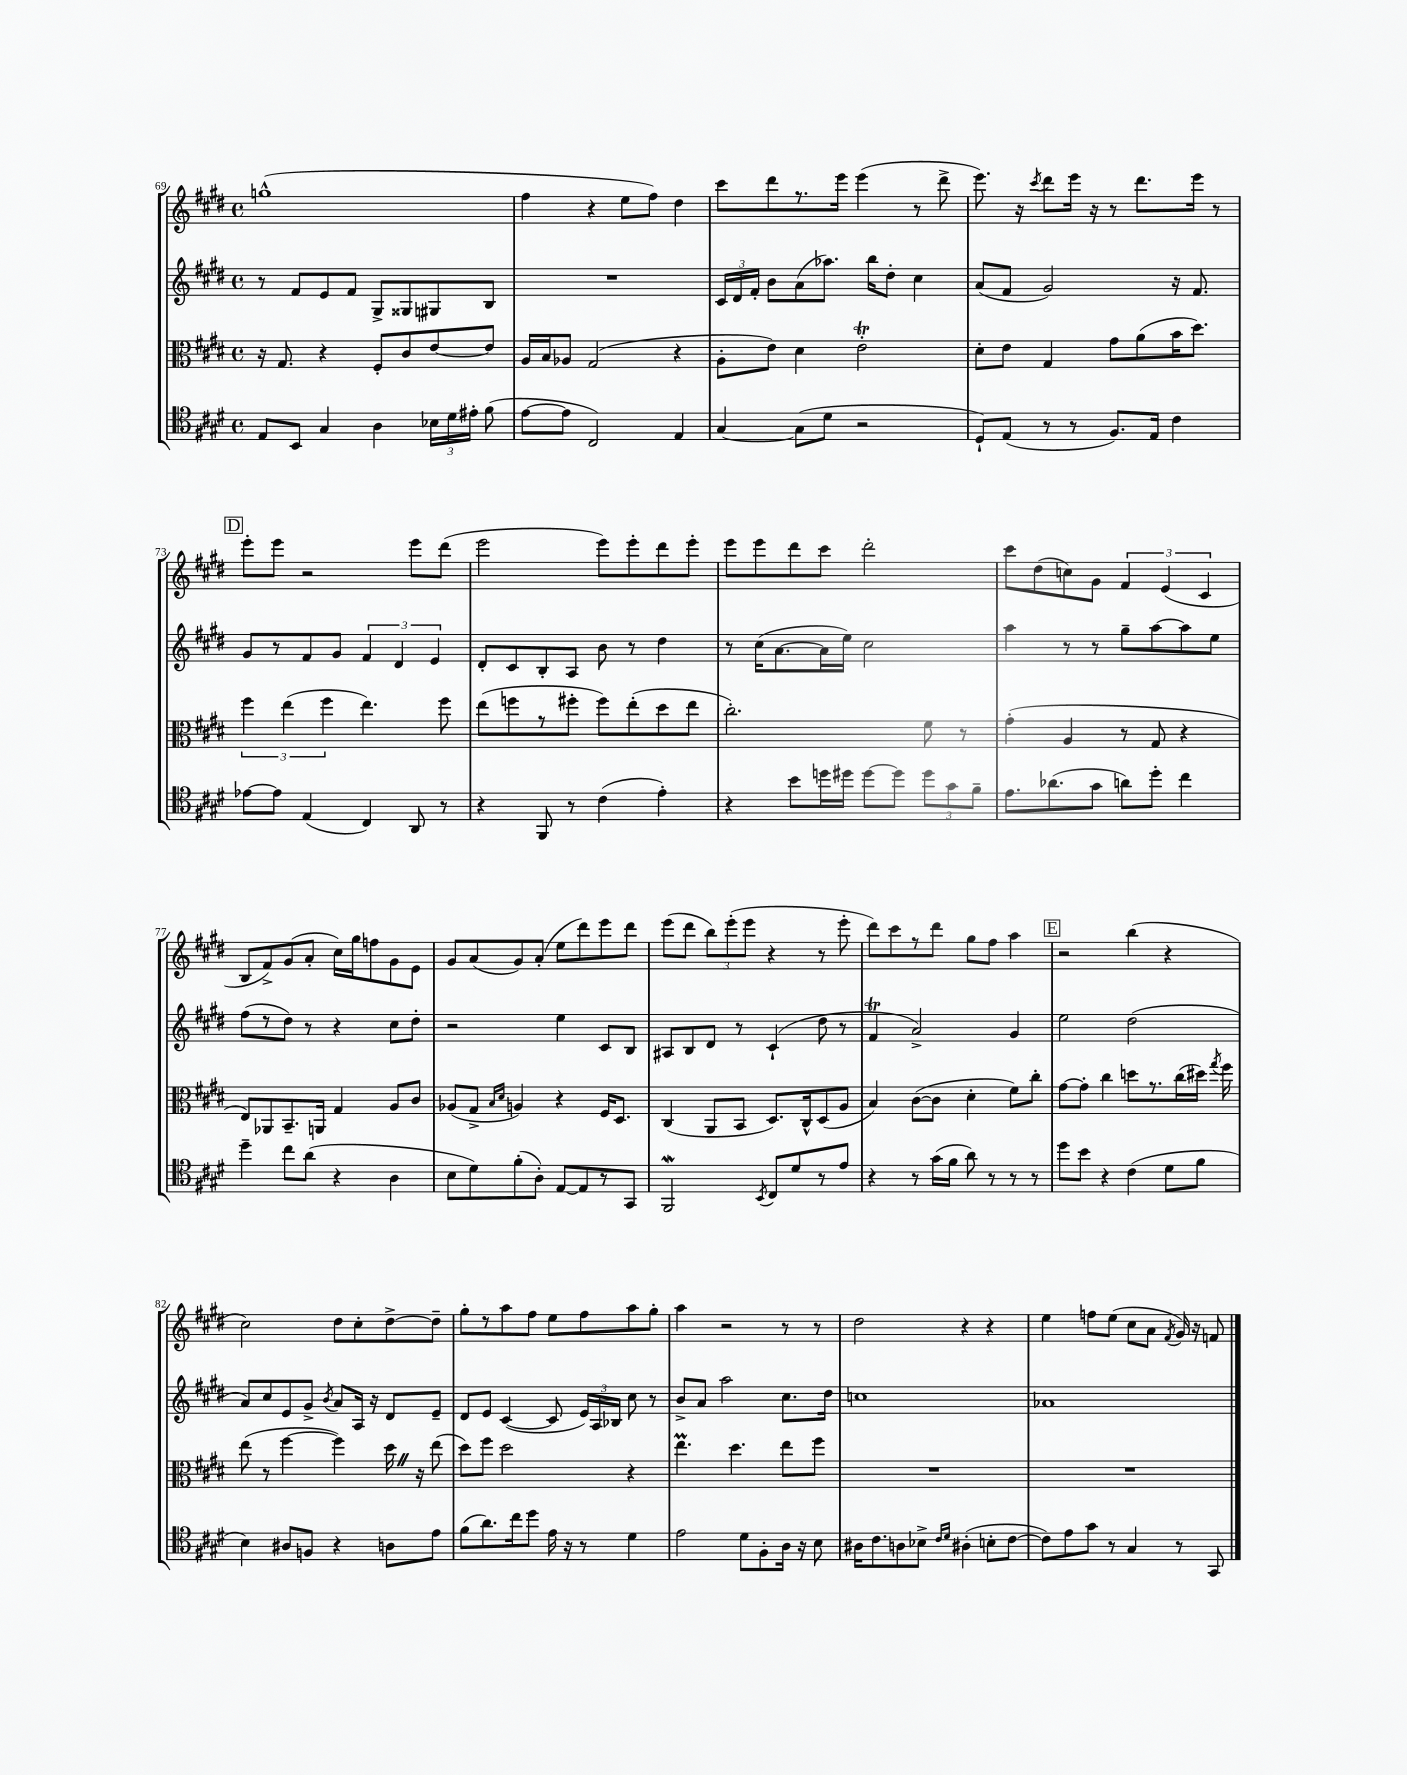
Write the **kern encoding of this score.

**kern	**kern	**kern	**kern
*staff4	*staff3	*staff2	*staff1
*clefC4	*clefC3	*clefG2	*clefG2
*k[f#c#g#d#]	*k[f#c#g#d#]	*k[f#c#g#d#]	*k[f#c#g#d#]
*M4/4	*M4/4	*M4/4	*M4/4
*met(c)	*met(c)	*met(c)	*met(c)
8E	16r	8r	(1gg^^
.	8.G#	.	.
8BB	.	8f#	.
4G#	4r	8e	.
.	.	8f#	.
4A	8F#'	8G#^	.
.	8c#	8G##	.
24B-	[8e	8G#	.
24d#	.	.	.
24e#'	.	.	.
(8f#	8e]	8B	.
=	=	=	=
[8e	16A	1r	4ff#
.	16B	.	.
8e]	8A-	.	.
2C#)	(2G#	.	4r
.	.	.	8ee
.	.	.	8ff#)
4E	4r	.	4dd#
=	=	=	=
[4G#	8A'	24c#	8ccc#
.	.	24d#	.
.	.	24f#'	.
.	8e)	8b	8ddd#
(8G#]	4d#	(8a	8.r
8d#	.	8.aa-)	.
.	.	.	16eee
2r	2e'	.	(4eee
.	.	16bb	.
.	.	8dd#'	.
.	.	4cc#	8r
.	.	.	8ddd#^
=	=	=	=
8D#`)	8d#'	(8a	8.eee)
(8E	8e	8f#	.
.	.	.	16r
.	.	.	8qccc#
8r	4G#	2g#)	8ddd#
8r	.	.	16eee
.	.	.	16r
8.F#)	8g#	.	8r
.	(8a	.	8.ddd#
16E	.	.	.
4c#	16b	16r	.
.	8.dd#)	8.f#	16eee
.	.	.	8r
=	=	=	=
[8e-	6ff#	8g#	8eee'
8e-]	.	8r	8eee
.	(6ee	.	.
(4E	.	8f#	2r
.	6ff#	.	.
.	.	8g#	.
4C#)	4.ee)	6f#	.
.	.	6d#	.
8AA	.	.	8eee
.	.	6e	.
8r	8ff#	.	(8ddd#
=	=	=	=
4r	(8ee	8d#'	2eee
.	8ff	8c#	.
8FF#	8r	8B'	.
8r	8ff#'	8A	.
(4c#	8ff#)	8b	8eee)
.	(8ee'	8r	8eee'
4e')	8dd#	4dd#	8ddd#
.	8ee	.	8eee'
=	=	=	=
4r	2.cc#')	8r	8eee
.	.	(16cc#	8eee
.	.	[8.a	.
8b	.	.	8ddd#
16dd	.	16a]	8ccc#
16dd#	.	16ee)	.
[8dd#	.	2cc#	2ddd#'
8dd#]	.	.	.
12dd#	8f#	.	.
12g#	.	.	.
.	8r	.	.
12f#~	.	.	.
=	=	=	=
8.e	(4g#'	4aa	8ccc#
.	.	.	(8dd#
(8.a-	.	.	.
.	4A	8r	8cc)
8g#	.	8r	8g#
8a)	8r	8gg#~	6f#
8dd#'	8G#	[8aa	.
.	.	.	(6e
4cc#	4r	8aa]	.
.	.	.	6c#
.	.	8ee	.
=	=	=	=
4dd#~	8E)	(8ff#	8B
.	8AA-	8r	8f#^)
8cc#	8.BB~	8dd#)	(8g#
(8a	.	8r	8a'
.	16AA	.	.
4r	4G#	4r	16cc#)
.	.	.	16gg#
.	.	.	8ff
4A	8A	8cc#	8g#
.	8c#	8dd#'	8e
=	=	=	=
8B	(8A-	2r	8g#
8d#)	8G#^	.	(8a
.	16qqB	.	.
.	16qqd#	.	.
(8f#'	4A)	.	8g#)
8A')	.	.	(8a'
[8E	4r	4ee	8ee
8E]	.	.	8ddd#)
8r	16F#	8c#	8eee
.	8.D#	.	.
8GG#	.	8B	8ddd#
=	=	=	=
2FF#	(4C#	8A#	(8eee
.	.	8B	8ddd#
.	8AA	8d#	12bb)
.	.	.	(12eee'
.	8BB	8r	.
.	.	.	12eee
8qBB	.	.	.
8C#	8.D#)	(4c#`	4r
8d#	.	.	.
.	16C#^^	.	.
8r	(8D#	8dd#	8r
8e	8A	8r	8eee'
=	=	=	=
4r	4B)	4f#	8ddd#)
.	.	.	8ccc#
8r	([8c#	2a^)	8r
(16g#	8c#]	.	8ddd#
16f#	.	.	.
8a)	4d#'	.	8gg#
8r	.	.	8ff#
8r	8f#)	4g#	4aa
8r	8cc#'	.	.
=	=	=	=
8dd#	[8g#	2ee	2r
8b	8g#']	.	.
4r	4cc#	.	.
(4c#	8dd	(2dd#	(4bb
.	8.r	.	.
8d#	.	.	4r
.	(16cc#	.	.
8f#	16dd#)	.	.
.	8qgg#	.	.
.	16ff#	.	.
=	=	=	=
4B)	(8ee	8a)	2cc#)
.	8r	8cc#	.
8A#	[4ff#	8e	.
8F	.	8g#^	.
.	.	8qb	.
4r	4ff#])	8a	8dd#
.	.	16A	8cc#'
.	.	16r	.
8A	16dd#	8d#	[8dd#^
.	16r	.	.
8e	(8ee	8e~	8dd#~]
=	=	=	=
(8f#	8dd#)	8d#	8gg#'
8.a)	8ff#	8e	8r
.	2dd#	([4c#	8aa
16cc#	.	.	.
8dd#	.	.	8ff#
16e	.	8c#]	8ee
16r	.	.	.
8r	.	24e)	8ff#
.	.	24A	.
.	.	24B-	.
4d#	4r	8cc#	8aa
.	.	8r	8gg#'
=	=	=	=
2e	4.ee	8b^	4aa
.	.	8a	.
.	.	2aa	2r
.	4.dd#	.	.
8d#	.	.	.
8F#'	.	.	.
16A	8ee	8.cc#	8r
16r	.	.	.
8B	8ff#	.	8r
.	.	16dd#	.
=	=	=	=
16A#	1r	1cc	2dd#
8.c#	.	.	.
8A	.	.	.
8B-^	.	.	.
16qqc#	.	.	.
16qqd#	.	.	.
(4A#'	.	.	4r
8B'	.	.	4r
[8c#	.	.	.
=	=	=	=
8c#])	1r	1a-	4ee
8e	.	.	.
8g#	.	.	8ff
8r	.	.	(8ee
4G#	.	.	8cc#
.	.	.	8a
.	.	.	8qf#
8r	.	.	16g#)
.	.	.	16r
8GG#	.	.	8f
==	==	==	==
*-	*-	*-	*-
